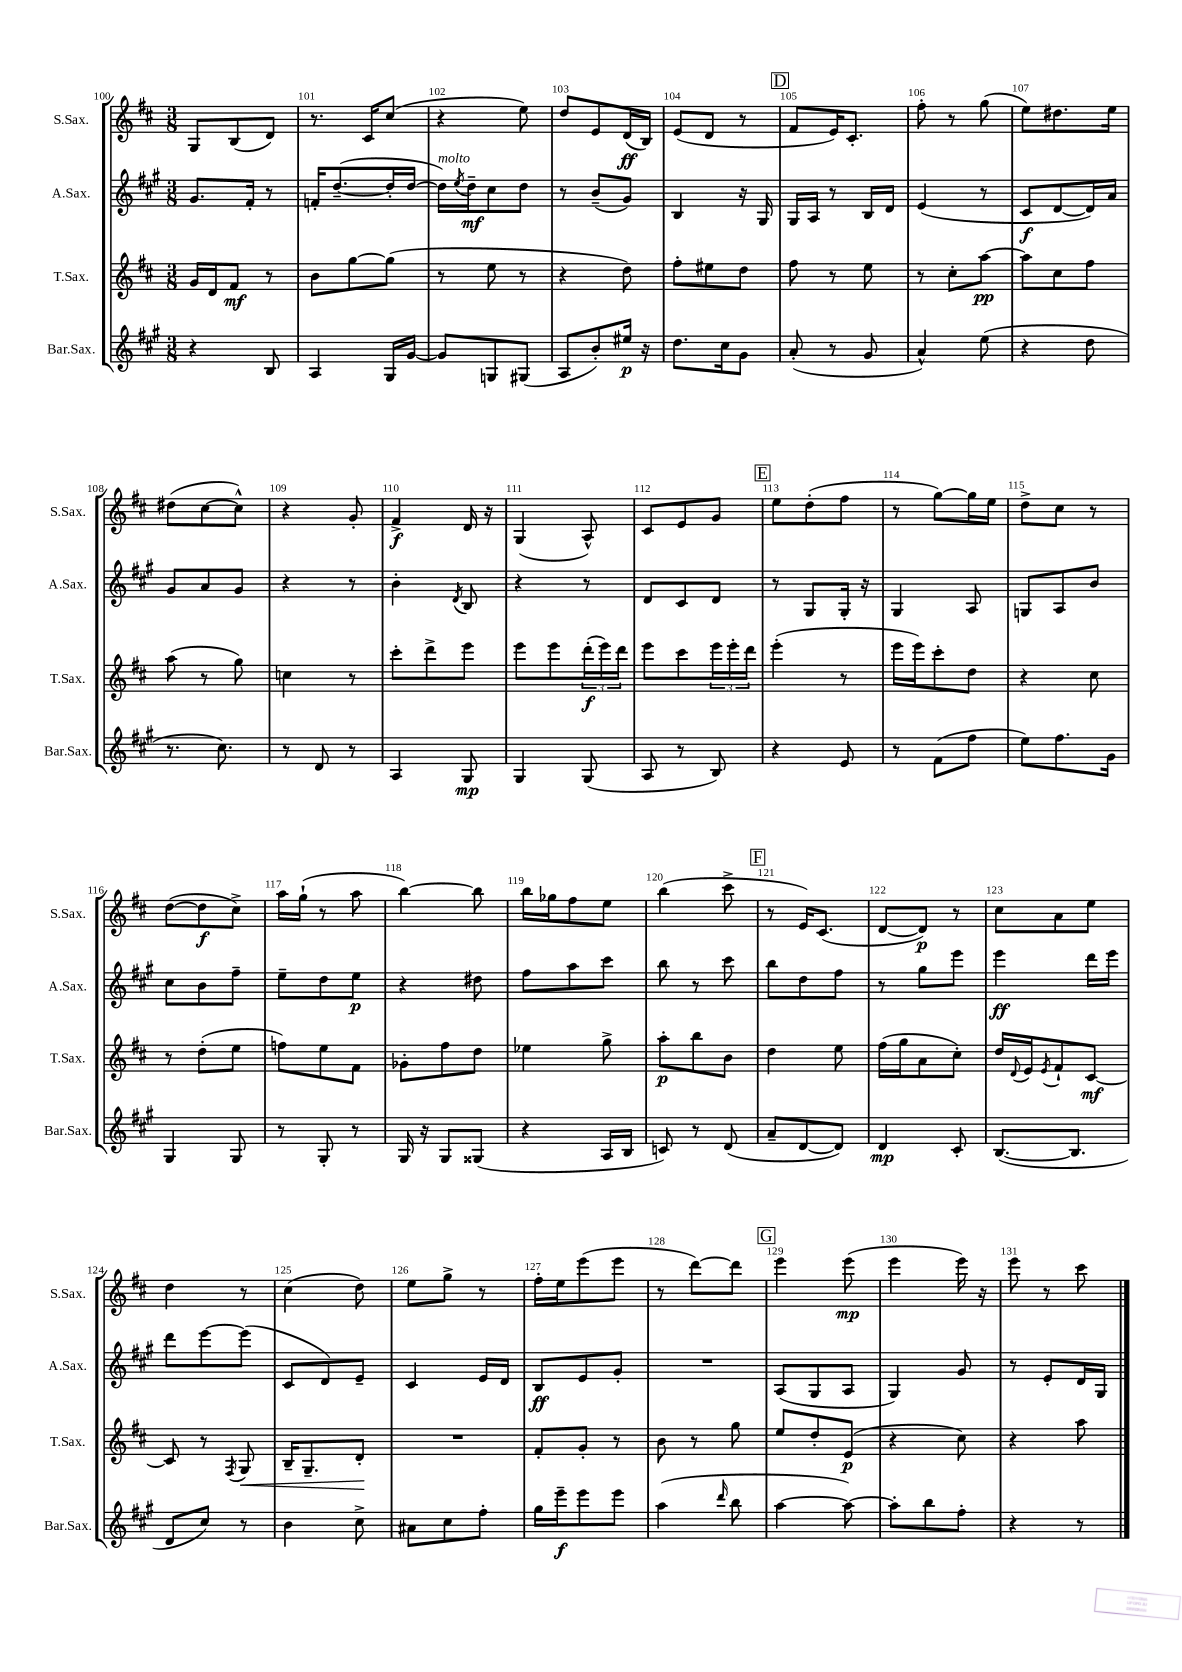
<<
\new StaffGroup <<
\new Staff = "s0" \with { instrumentName = "S.Sax." shortInstrumentName = "S.Sax." } {
    \clef treble \key d \major \numericTimeSignature \time 3/8
    g8 b8( d'8) |
    r8. cis'16 cis''8( |
    r4 e''8) |
    d''8 e'8 d'16\ff( b16) |
    e'8( d'8 r8 |
    \mark \markup { \box "D" } fis'8 e'16) cis'8.-. |
    fis''8-. r8 g''8( |
    e''8) dis''8. e''16 |
    dis''8( cis''8~ cis''8-^) |
    r4 g'8-. |
    fis'4->\f d'16 r16 |
    g4( a8-^) |
    cis'8 e'8 g'8 |
    \mark \markup { \box "E" } e''8 d''8-.( fis''8 |
    r8 g''8~) g''16 e''16 |
    d''8-> cis''8 r8 |
    d''8~( d''8\f cis''8->) |
    a''16 g''16-!( r8 a''8 |
    b''4~) b''8 |
    b''16 ges''16 fis''8 e''8 |
    b''4( cis'''8-> |
    \mark \markup { \box "F" } r8 e'16) cis'8.( |
    d'8~ d'8\p) r8 |
    cis''8 a'8 e''8 |
    d''4 r8 |
    cis''4( d''8) |
    e''8 g''8-> r8 |
    fis''16-. e''16 e'''8( e'''8 |
    r8 d'''8~) d'''8 |
    \mark \markup { \box "G" } e'''4 e'''8\mp( |
    e'''4 e'''16) r16 |
    e'''8 r8 cis'''8 \bar "|." |
}
\new Staff = "s1" \with { instrumentName = "A.Sax." shortInstrumentName = "A.Sax." } {
    \clef treble \key a \major \numericTimeSignature \time 3/8
    gis'8. fis'16-. r8 |
    f'16-. d''8.~--( d''16-. d''16~ |
    d''16^\markup { \italic "molto" }) \acciaccatura { e''8 } d''16--\mf cis''8 d''8 |
    r8 b'8--( gis'8) |
    b4 r16 gis16 |
    \mark \markup { \box "D" } gis16 a16 r8 b16 d'16 |
    e'4( r8 |
    cis'8\f d'8~ d'16) a'16 |
    gis'8 a'8 gis'8 |
    r4 r8 |
    b'4-. \acciaccatura { d'8 } b8 |
    r4 r8 |
    d'8 cis'8 d'8 |
    \mark \markup { \box "E" } r8 gis8 gis16-. r16 |
    gis4 a8 |
    g8 a8 b'8 |
    cis''8 b'8 fis''8-- |
    e''8-- d''8 e''8\p |
    r4 dis''8 |
    fis''8 a''8 cis'''8 |
    b''8 r8 cis'''8 |
    \mark \markup { \box "F" } b''8 d''8 fis''8 |
    r8 gis''8 e'''8 |
    e'''4\ff d'''16 e'''16 |
    d'''8 e'''8~ e'''8( |
    cis'8 d'8) e'8-- |
    cis'4 e'16 d'16 |
    b8\ff e'8 gis'8-. |
    R4. |
    \mark \markup { \box "G" } a8( gis8 a8 |
    gis4) gis'8 |
    r8 e'8-. d'16 gis16 \bar "|." |
}
\new Staff = "s2" \with { instrumentName = "T.Sax." shortInstrumentName = "T.Sax." } {
    \clef treble \key d \major \numericTimeSignature \time 3/8
    g'16 d'16 fis'8\mf r8 |
    b'8 g''8~ g''8( |
    r8 e''8 r8 |
    r4 d''8) |
    fis''8-. eis''8 d''8 |
    \mark \markup { \box "D" } fis''8 r8 e''8 |
    r8 cis''8-. a''8~\pp |
    a''8 cis''8 fis''8 |
    a''8( r8 g''8) |
    c''4 r8 |
    cis'''8-. d'''8-> e'''8 |
    e'''8 e'''8 \tuplet 3/2 { d'''16-.\f( e'''16) d'''16 } |
    e'''8 cis'''8 \tuplet 3/2 { e'''16 e'''16-. d'''16 } |
    \mark \markup { \box "E" } e'''4-.( r8 |
    e'''16 e'''16) cis'''8-. d''8 |
    r4 cis''8 |
    r8 d''8-.( e''8 |
    f''8) e''8 fis'8 |
    ges'8-. fis''8 d''8 |
    ees''4 g''8-> |
    a''8-.\p b''8 b'8 |
    \mark \markup { \box "F" } d''4 e''8 |
    fis''16( g''16 a'8 cis''8-.) |
    d''16 \appoggiatura { d'8 } e'16 \acciaccatura { e'8 } fis'8-! cis'8~\mf |
    cis'8 r8 \acciaccatura { fis8 } g8\< |
    b16-- g8.-- d'8-.\! |
    R4. |
    fis'8-. g'8-. r8 |
    b'8 r8 g''8 |
    \mark \markup { \box "G" } e''8 d''8-. e'8\p( |
    r4 cis''8) |
    r4 a''8 \bar "|." |
}
\new Staff = "s3" \with { instrumentName = "Bar.Sax." shortInstrumentName = "Bar.Sax." } {
    \clef treble \key a \major \numericTimeSignature \time 3/8
    r4 b8 |
    a4 gis16 gis'16~ |
    gis'8 g8 gis8( |
    a8 b'8-.) eis''16\p r16 |
    d''8. cis''16 gis'8 |
    \mark \markup { \box "D" } a'8-.( r8 gis'8 |
    a'4-^) e''8( |
    r4 d''8 |
    r8. cis''8.) |
    r8 d'8 r8 |
    a4 gis8\mp |
    gis4 gis8( |
    a8 r8 b8) |
    \mark \markup { \box "E" } r4 e'8 |
    r8 fis'8( fis''8 |
    e''8) fis''8. gis'16 |
    gis4 gis8 |
    r8 gis8-. r8 |
    gis16 r16 gis8 gisis8( |
    r4 a16 b16 |
    c'8) r8 d'8( |
    \mark \markup { \box "F" } a'8-- d'8~ d'8) |
    d'4\mp cis'8-. |
    b8.~( b8. |
    d'8 cis''8) r8 |
    b'4 cis''8-> |
    ais'8 cis''8 fis''8-. |
    gis''16 e'''16--\f e'''8 e'''8 |
    a''4( \grace { d'''16 } b''8 |
    \mark \markup { \box "G" } a''4~ a''8~) |
    a''8-. b''8 fis''8-. |
    r4 r8 \bar "|." |
}
>>
>>
\layout { \context { \Score currentBarNumber = #100 \override BarNumber.break-visibility = ##(#f #t #t) barNumberVisibility = #all-bar-numbers-visible } }
